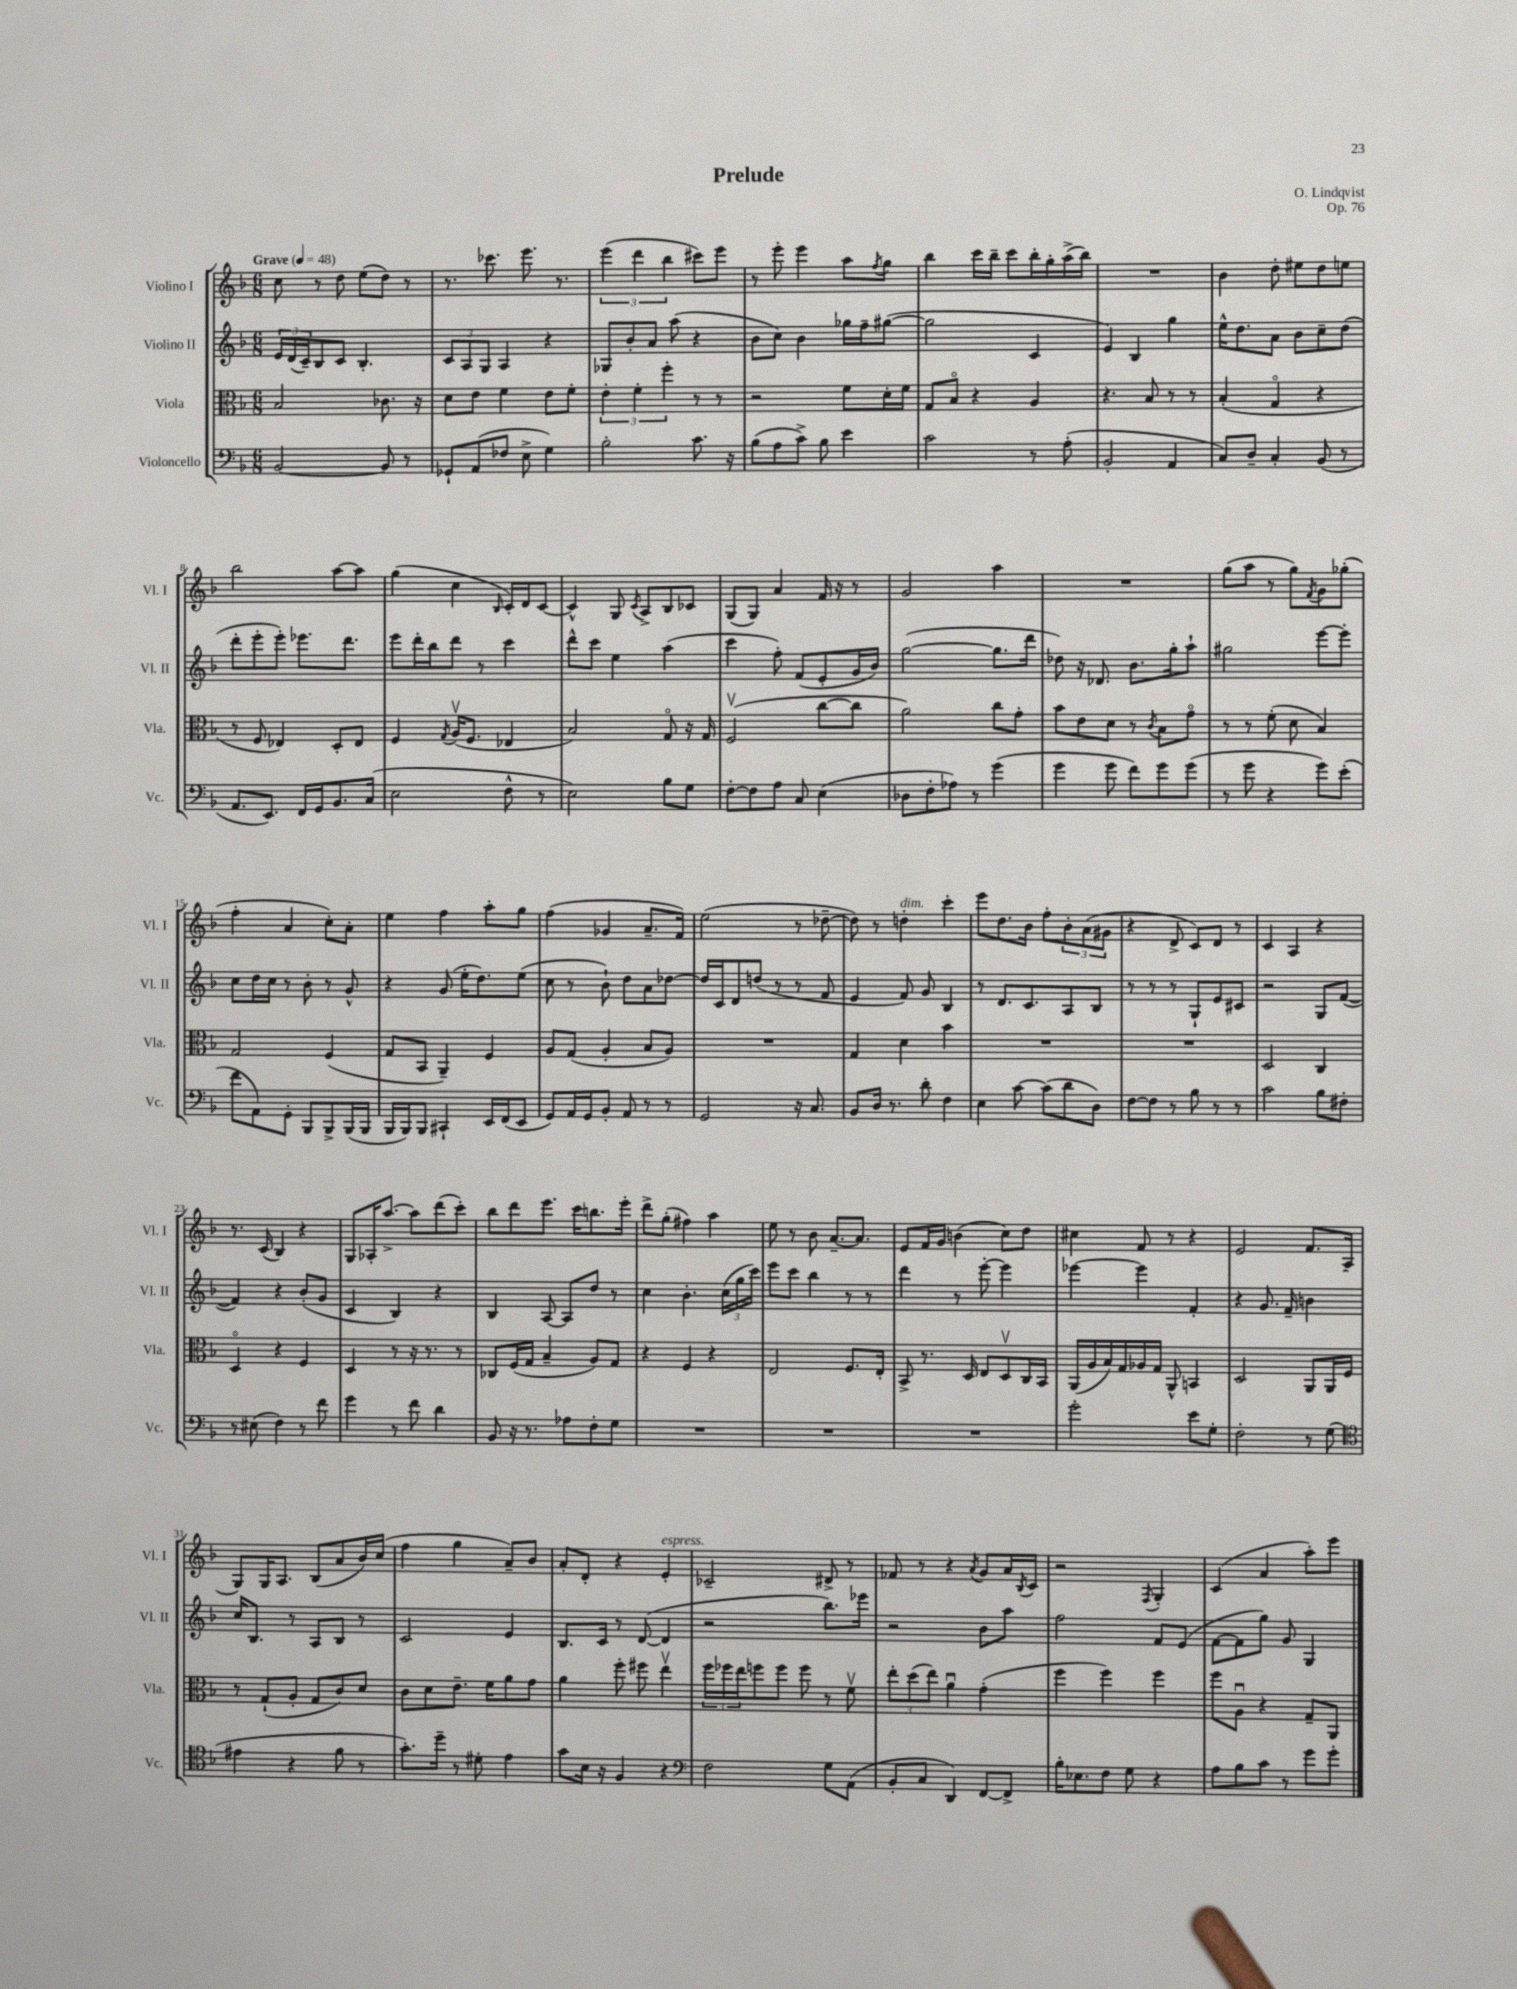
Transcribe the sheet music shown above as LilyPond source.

\header { title = "Prelude" composer = "O. Lindqvist" opus = "Op. 76" }
<<
\new StaffGroup <<
\new Staff = "s0" \with { instrumentName = "Violino I" shortInstrumentName = "Vl. I" } {
    \clef treble \key f \major \numericTimeSignature \time 6/8 \tempo "Grave" 4 = 48
    c''8 r8 d''8 e''8( d''8) r8 |
    r8. ces'''8. e'''8. r8. |
    \tuplet 3/2 { e'''4( d'''4 bes''4 } cis'''8) e'''8 |
    r8 e'''8-. e'''4 a''8 \acciaccatura { f''8 } g''8 |
    bes''4 c'''16 bes''16-- c'''8 bes''16-. g''16-. a''16->( bes''16) |
    R2. |
    bes'4 d''8-. eis''8 d''8 e''8 |
    bes''2 a''8~ a''8 |
    g''4( c''4 \grace { bes16 } c'16-.) d'16 c'8~ |
    c'4-^ g8 \acciaccatura { c'8 } a8-> bes8 ces'8 |
    g8( g8) a'4 f'16 r16 r8 |
    g'2 a''4 |
    R2. |
    g''8( a''8 r8 g''8) \acciaccatura { f'8 } g'8 ges''8-.( |
    f''4-. a'4 c''8-.) a'8-. |
    e''4 f''4 a''8-. g''8 |
    f''4( ges'4 a'8.-- f'16) |
    e''2( r8 des''8~-- |
    des''8) r8 d''4-.^\markup { \italic "dim." } c'''4-. |
    e'''8 d''8. bes'16 f''8-. \tuplet 3/2 { bes'8-. a'8( gis'8 } |
    r4 d'8-> c'8) d'8 r8 |
    c'4 a4 r4 |
    r8. c'16( bes4) r4 |
    g8 aes16-. a''8.~-> a''8 d'''8( c'''8-.) |
    bes''8 d'''8 e'''8. c'''16 b''8. e'''16-. |
    d'''8-> g''8-.( fis''4) a''4 |
    e''8 r8 bes'8 a'8.~-- a'8. |
    e'8 f'16 g'16 b'4( c''8) d''8 |
    cis''4 f'8 r8 r4 |
    e'2 f'8. a16( |
    g8) g16 a8. bes8( a'8 bes'16) c''16( |
    f''4 g''4 a'8--) bes'8 |
    a'8-. d'8-. r4 e'4-.^\markup { \italic "espress." } |
    ces'2-- dis'8-> r8 |
    fes'8 r8 r4 \acciaccatura { a'8 } g'8 a'16 \acciaccatura { bes8 } c'16 |
    r2 \acciaccatura { f8 } g4-. |
    c'4( a'4 a''8-.) e'''8 \bar "|." |
}
\new Staff = "s1" \with { instrumentName = "Violino II" shortInstrumentName = "Vl. II" } {
    \clef treble \key f \major \numericTimeSignature \time 6/8
    \tuplet 3/2 { e'16 d'16( c'16--) } bes8 c'8 bes4.-. |
    \tuplet 3/2 { c'8 a8 g8 } a4 r4 |
    ges8 bes'8-. a'8 a''8( r4 |
    bes'8 c''8) bes'4 ges''16 f''16-- gis''8~( |
    gis''2 c'4 |
    e'4) bes4 g''4 |
    e''16-^ d''8. a'8 bes'8 c''8-- d''8( |
    d'''8-. e'''8-. e'''8-.) ees'''8. d'''8. |
    e'''8 d'''16-. bes''16 d'''8 r8 c'''4 |
    d'''8-^ c'''8 e''4 a''4( |
    c'''4 f''8-.) f'8( e'8-. g'16 bes'16) |
    g''2~( g''8. d'''16 |
    des''8) r16 des'8. bes'8. g''16-. a''8-! |
    gis''2 e'''8~ e'''8-. |
    c''8 d''16 c''16 r8 bes'8-. r8 g'8-^ |
    r4 g'8( e''16-. d''8.) e''8( |
    c''8 r8 bes'8-!) d''8 a'8 des''8~ |
    des''16 c'16 d'8 d''8( r8 r8 f'8 |
    e'4 f'8) g'8 bes4 |
    r8 d'8. c'8. a8 bes8 |
    r8 r8 r8 g8-! e'8 cis'8 |
    r2 g8 f'8~( |
    f'4) r4 bes'8-.( g'8 |
    c'4 bes4) r4 |
    bes4 a8~ a8 d''8 r8 |
    c''4 bes'4.-. \tuplet 3/2 { c''16( g''16 c'''16) } |
    e'''8 c'''8 bes''4 r8 r8 |
    d'''4 r8 e'''8~-. e'''4 |
    ees'''4~ ees'''4 f'4-. |
    r4 g'8. f'16-- b'4 |
    c''16 bes8. r8 a8 bes8 r8 |
    c'2 e'4 |
    bes8. c'16 r8 d'8~( d'4 |
    r2 bes''8.) ees'''16 |
    r2 bes'8 a''8 |
    f''2 f'8 e'8( |
    f'8~ f'8 g''8) g'8 g4 \bar "|." |
}
\new Staff = "s2" \with { instrumentName = "Viola" shortInstrumentName = "Vla." } {
    \clef alto \key f \major \numericTimeSignature \time 6/8
    bes2 ces'8. r16 |
    d'8 e'8 f'4 e'8 f'8-. |
    \tuplet 3/2 { e'4-. f'4-. f''4-. } r8 r8 |
    r2 f'8 d'16-. f'16 |
    g8 bes8\flageolet r4 a4 |
    r4. bes8 r8 r8 |
    bes4-.( g4\flageolet r4 |
    r8 f8 ees4) d8-. ees8 |
    f4 \acciaccatura { g8 } a16\upbow( f8. ees4 |
    bes2) g8\flageolet r16 g16 |
    f2\upbow( c''8~ c''8 |
    a'2) c''8 g'8-. |
    bes'8 e'8 d'8 r8 \acciaccatura { c'8 } bes8 g'8\flageolet |
    r8 r8 f'8-.( d'8 bes4) |
    g2 f4( |
    g8 bes,8 a,4--) f4 |
    a8 g8( a4-. bes8 a8) |
    R2. |
    g4 d'4 bes'4 |
    R2. |
    R2. |
    d2 c4 |
    d4\flageolet r4 f4 |
    d4 r8 r16 r8. r8 |
    ces8 f16( g16 bes4-- a8) g8 |
    r4 f4 r4 |
    e2 f8. e16-. |
    bes,8-> r8. d16 e8 d8\upbow c16 bes,16 |
    a,16( a16 bes16) g16 aes16 g16 a,8-^ b,4 |
    d2 a,8 a,16 f16 |
    r8 g8-!( a8-. g8 c'8) d'8 |
    c'8 d'8 e'8.-- f'16 a'8 g'8 |
    a'4 f''8-. fis''8 e''4\upbow |
    \tuplet 3/2 { f''16 fes''16 e''16 } f''8 f''8 f''8 r8 f'8\upbow |
    \tuplet 3/2 { e''8-. d''8( e''8) } a'4\downbow g'4-.( |
    f''4 f''4) f''4 |
    f''8 a8\downbow r4 g8-- a,8 \bar "|." |
}
\new Staff = "s3" \with { instrumentName = "Violoncello" shortInstrumentName = "Vc." } {
    \clef bass \key f \major \numericTimeSignature \time 6/8
    bes,2~ bes,8 r8 |
    ges,8-! a,8( fes8 e8-> g4) |
    bes2-. c'8. r16 |
    bes8( a8 c'8->) bes8 e'4 |
    c'2 r8 a8-.( |
    bes,2-. a,4 |
    c8) d8-- c4-. bes,8( r8 |
    a,8. e,8.) f,16 g,16 bes,8. c16( |
    e2 f8-^ r8 |
    e2) bes8 g8 |
    f8~-. f8 a8 c8 e4( |
    des8 f8-. aes8) r8 g'4( |
    g'4 g'8 f'8) g'8 g'8( |
    r8 g'8 r4 g'8) e'8-.( |
    f'8 a,8) g,8-. bes,,8 bes,,8-> bes,,16( bes,,16 |
    bes,,16 bes,,16) bes,,8 cis,4-! e,16 f,16( e,8 |
    g,8) a,16 g,16 bes,8-. a,8 r8 r8 |
    g,2 r16 c8. |
    bes,8 d16 r8. d'8-. f4 |
    e4 c'8~ c'8( d'8 d8) |
    f8~ f8 r8 bes8 r8 r8 |
    c'2 bes8 fis8-. |
    r8 eis8( f4) r8 f'8 |
    g'4 r8 f'8 d'4 |
    bes,8 r16 r8. aes8 f8-. g8 |
    R2. |
    R2. |
    R2. |
    g'2-. e'8 g8-. |
    f2-. r8 g8( |
    \clef tenor eis'4 r4 f'8 r8 |
    g'8.-.) d''16-- r8 dis'8-. e'4 |
    g'8 bes16 r16 f4 r4 |
    \clef bass f2 g8 a,8( |
    bes,8-. c8 d,4) f,8~ f,8-> |
    bes16-. ees8. f8 g8 r4 |
    a8 bes8 c'8 r8 g'8 g'8-. \bar "|." |
}
>>
>>
